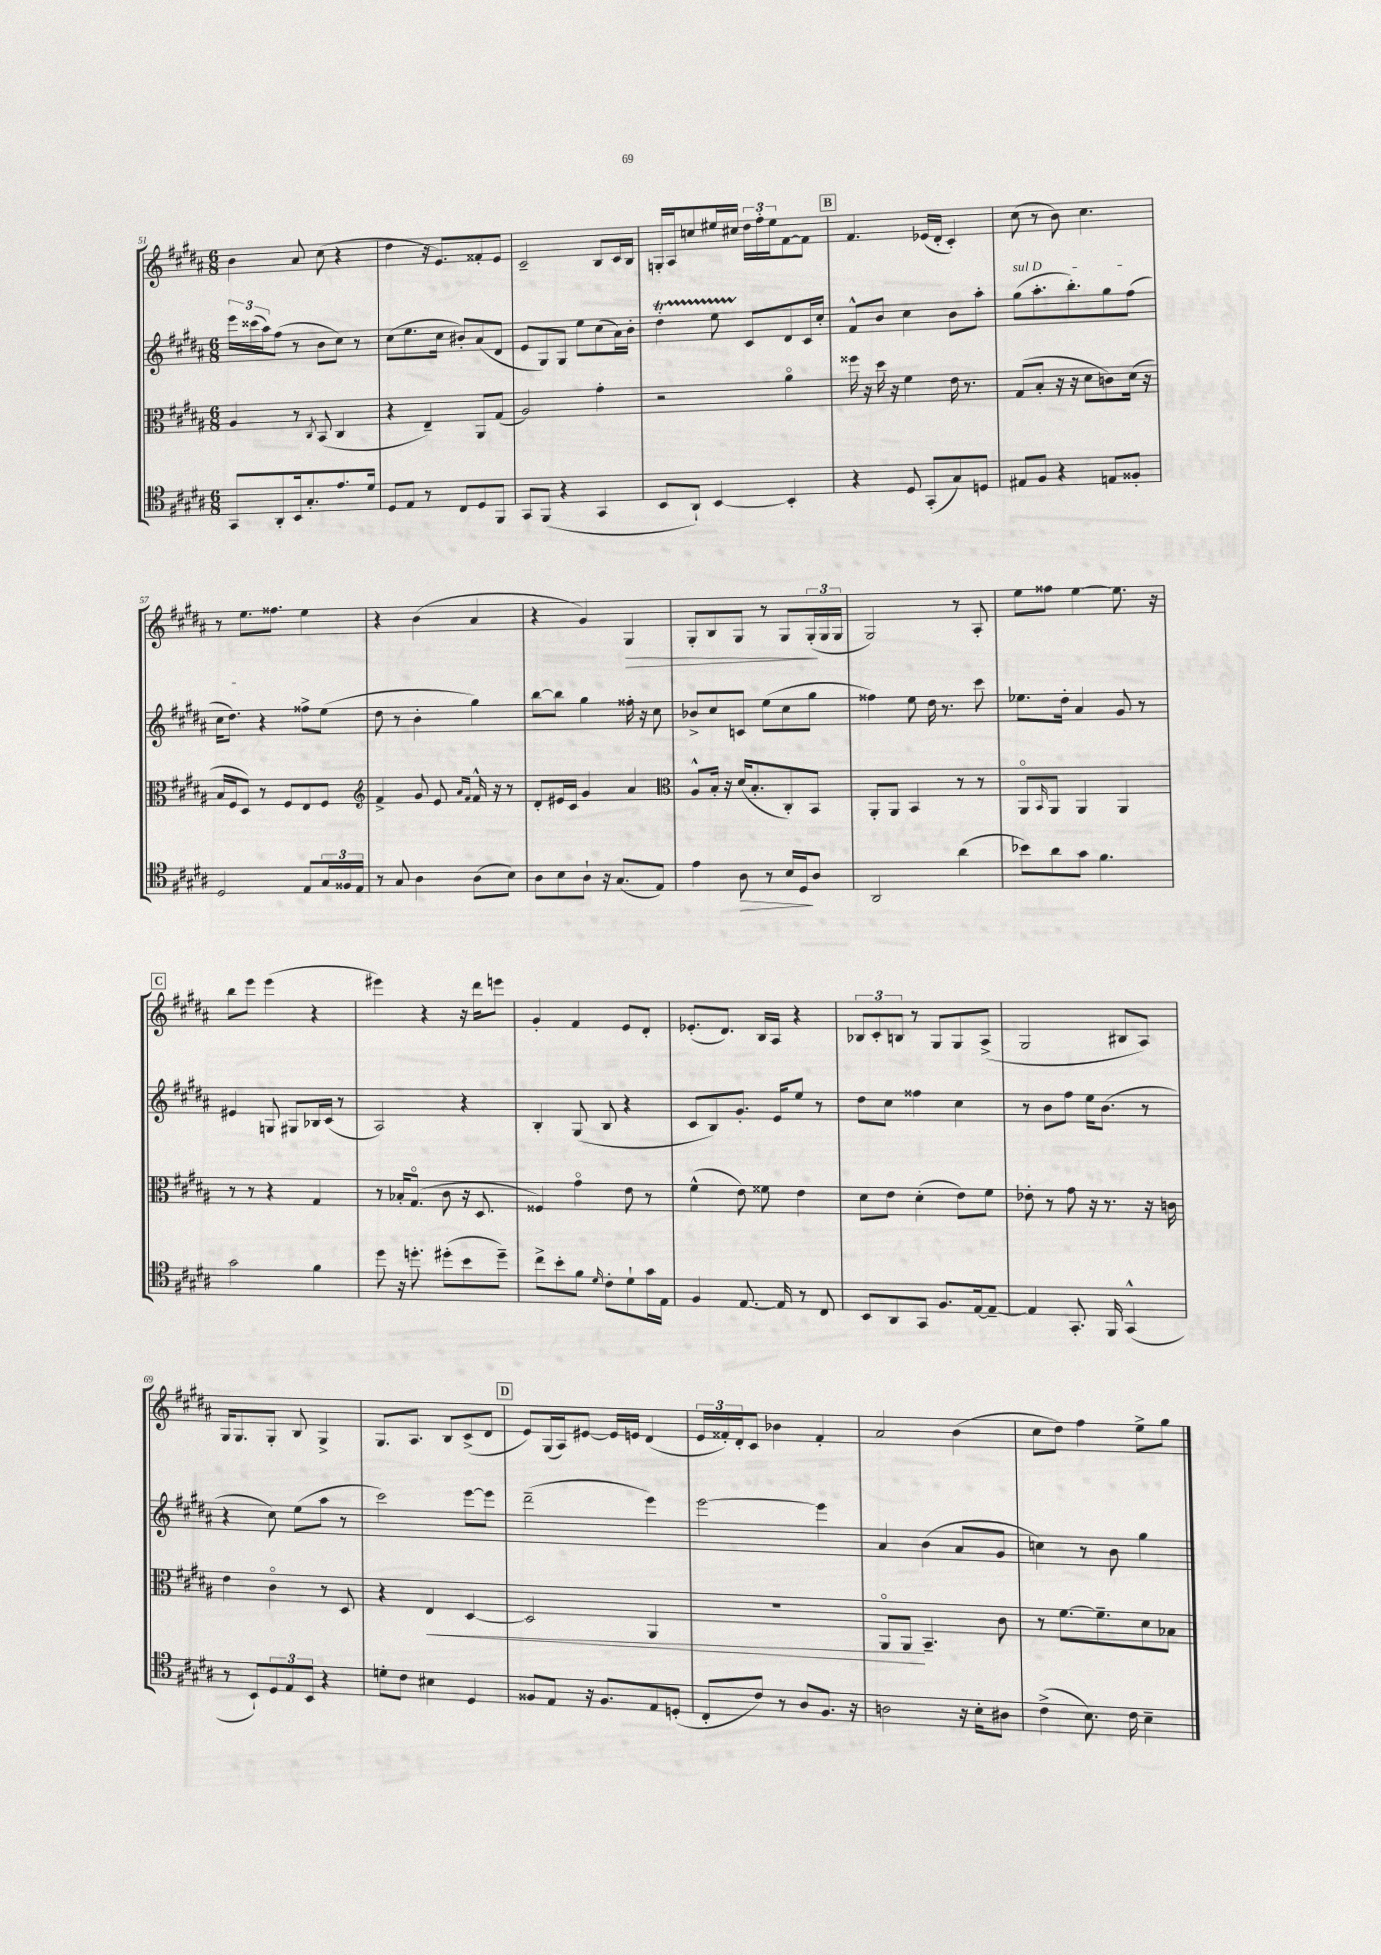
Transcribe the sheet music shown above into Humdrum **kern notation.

**kern	**kern	**kern	**kern
*staff4	*staff3	*staff2	*staff1
*clefC4	*clefC3	*clefG2	*clefG2
*k[f#c#g#d#a#]	*k[f#c#g#d#a#]	*k[f#c#g#d#a#]	*k[f#c#g#d#a#]
*M6/8	*M6/8	*M6/8	*M6/8
8GG#	4A#	24eee	4b
.	.	(24ccc##	.
.	.	24aa#)	.
8AA#'	.	(8ff#	.
16BB	8r	8r	8a#
8.G#'	.	.	.
.	8qC#	.	.
.	(8BB	8b	(8cc#
8.e	4C#	8cc#)	4r
.	.	8r	.
16d#	.	.	.
=	=	=	=
8D#	4r	(8cc#	4dd#
8E	.	8.ee	.
8r	4E~)	.	16r
.	.	16cc#	8.e)
8C#	.	8b#')	.
8D#	8AA#	(8a#	8f##'
8FF#	(8G#	8d#	8e
=	=	=	=
8GG#	2A#)	8e	2c#~
(8FF#	.	8G#)	.
4r	.	8G#	.
.	.	8ee	.
4GG#	4g#'	(8cc#	8B
.	.	16a#)	16c#
.	.	16b'	16B
=	=	=	=
8BB	2r	4dd#'	16G'
.	.	.	16A#
8AA#`)	.	.	8cc
[4BB	.	8ee	16ee#
.	.	.	16cc#
.	.	8c#	24dd#
.	.	.	24ff#'
.	.	.	24ee#
4BB']	4a#o	8d#	[8f#
.	.	16c#	8f#]
.	.	16cc#'	.
=	=	=	=
4r	16ff##	8f#^^	4.f#
.	16r	.	.
.	16dd#	8b	.
.	16r	.	.
8D#	4f#	4cc#	.
(8GG#'	.	.	(16e-
.	.	.	16d#'
8G#)	16e	8b	4c#')
.	8.r	.	.
8D	.	8aa#'	.
=	=	=	=
8E#	(8G#	(8gg#	(8cc#
8F#	8B'	8.aa#'	8r
4r	16r	.	8b)
.	16r	8.bb')	.
.	8d#	.	4.cc#
8E	8c)	8gg#	.
8F##'	(16d#	(8ff#	.
.	16r	.	.
=	=	=	=
2D#	16B	16cc#	8r
.	16F#	8.dd#)	.
.	8D#)	.	8.ee
.	8r	4r	.
.	.	.	8.ff##
.	8F#	.	.
8E	8E	8ff##^	4ee
24G#	8F#	(8ee	.
24F##	.	.	.
24E	.	.	.
=	=	=	=
*	*clefG2	*	*
8r	4f#^	8dd#	4r
8G#	.	8r	.
4A#	8g#	4b'	(4b
.	8e	.	.
.	16qqa#	.	.
.	16qqf#	.	.
(8A#	16f#^^	4gg#)	4a#
.	16r	.	.
8B)	8r	.	.
=	=	=	=
8A#	8d#'	[8bb	4r
8B	16e#	8bb]	.
.	16c#	.	.
8A#`	4g#	4gg#	4g#)
16r	.	.	.
(8.G#	.	.	.
.	4a#	16ff##'	4G#
.	.	16r	.
8E)	.	8cc#	.
=	=	=	=
*	*clefC3	*	*
4e	8A#^^	8b-^	8G#'
.	16B'	8cc#	8B
.	16r	.	.
8A#	(16d#	8c	8G#
.	8.B'	.	.
8r	.	(8ee	8r
16B	8C#')	8cc#	8G#
16D#	.	.	.
8A#	8BB	8gg#	(24G#'
.	.	.	24G#
.	.	.	24G#
=	=	=	=
2AA#	8AA#'	4ff##)	2G#)
.	8AA#	.	.
.	4BB	8ee	.
.	.	16dd#	.
.	.	8.r	.
(4a#	8r	.	8r
.	8r	8ccc#	8A#'
=	=	=	=
8b-)	8AA#o	8.ee-	8ee
.	16qqBB	.	.
8a#	8AA#	.	8ff##
.	.	16dd#'	.
8g#	4AA#	4a#	[4ee
4.f#	.	.	.
.	4AA#	8g#	8.ee]
.	.	8r	.
.	.	.	16r
=	=	=	=
2g#	8r	4e#	8bb
.	8r	.	8eee
.	4r	8G	(4eee
.	.	8G#	.
4f#	4G#	16B-	4r
.	.	(16c#	.
.	.	8r	.
=	=	=	=
8dd#	8r	2A#)	4eee#)
16r	16B-'	.	.
8.dd'	(8.G#o	.	.
.	.	.	4r
(8dd#'	8c#	.	.
8b	16r	4r	16r
.	8.D#	.	16ddd#
8dd#~)	.	.	8eee
=	=	=	=
8cc#^	4F##)	4B'	4g#'
8b'	.	.	.
8f#	4g#o	(8G#	4f#
16qqd#	.	.	.
8c#'	.	8B	.
8d#`	8e	4r	8e
16g#	8r	.	8d#'
16E	.	.	.
=	=	=	=
4F#	(4f#^^	8c#	(8.e-'
.	.	8B)	.
.	.	.	8.d#)
[8.E	8e)	8.g#'	.
.	8f##	.	16B
16E]	.	16e	16A#
8r	4e	8ee	4r
8C#	.	8r	.
=	=	=	=
8BB	8d#	8dd#	12B-
.	.	.	12c#'
8AA#	8e	8cc#	.
.	.	.	12B
8GG#	(4d#'	4ff##	8r
8.F#	.	.	8G#
.	8e)	4cc#	8G#
[16E	.	.	.
8E~_	8f#	.	(8A#^
=	=	=	=
4E]	8e-'	8r	2G#
.	8r	8b	.
8.GG#'	8g#	8ff#	.
.	16r	16ee	.
16FF#	8.r	(8.b	.
(4GG#^^	.	.	8B#
.	16r	8r	8A#)
.	16c	.	.
=	=	=	=
8r	4e	4r	16G#
.	.	.	8.G#
8BB`)	.	.	.
12D#	4c#o	8cc#)	8G#'
12E	.	.	.
.	.	(8ee	8B
12BB	.	.	.
4r	8r	8aa#	4G#^
.	8D#	8r	.
=	=	=	=
8d'	4r	2ccc#)	8.G#
8c#	.	.	.
.	.	.	8.A#
4B#	4E	.	.
.	.	.	8B
4D#	[4D#	[8eee	(8c#^
.	.	8eee]	8d#
=	=	=	=
8F##	2D#]	(2ddd#~	8e)
8E	.	.	(16G#
.	.	.	16A#)
16r	.	.	[8e#
8.F##	.	.	.
.	.	.	16e#]
.	.	.	16e
8E	4AA#	4eee)	(4d#
(8D'	.	.	.
=	=	=	=
8C#'	2.r	[2eee	24e
.	.	.	24f##')
.	.	.	24d#'
8c#)	.	.	8c#
8r	.	.	4b-
8A#	.	.	.
8.F#	.	4eee]	4f##'
16r	.	.	.
=	=	=	=
2A	8AA#o	4a#	2a#
.	8AA#	.	.
.	4.BB~	(4b	.
16r	.	8a#	(4b
16B'	.	.	.
8A#	8c#	8g#	.
=	=	=	=
(4c#^	8r	4cc)	8cc#
.	[8.f#	.	8dd#)
8.B)	.	8r	4ff#
.	8.f#~]	.	.
.	.	8b	.
16c#	.	.	.
4B~	8d#	4gg#	8ee^
.	8B-	.	8gg#
==	==	==	==
*-	*-	*-	*-
